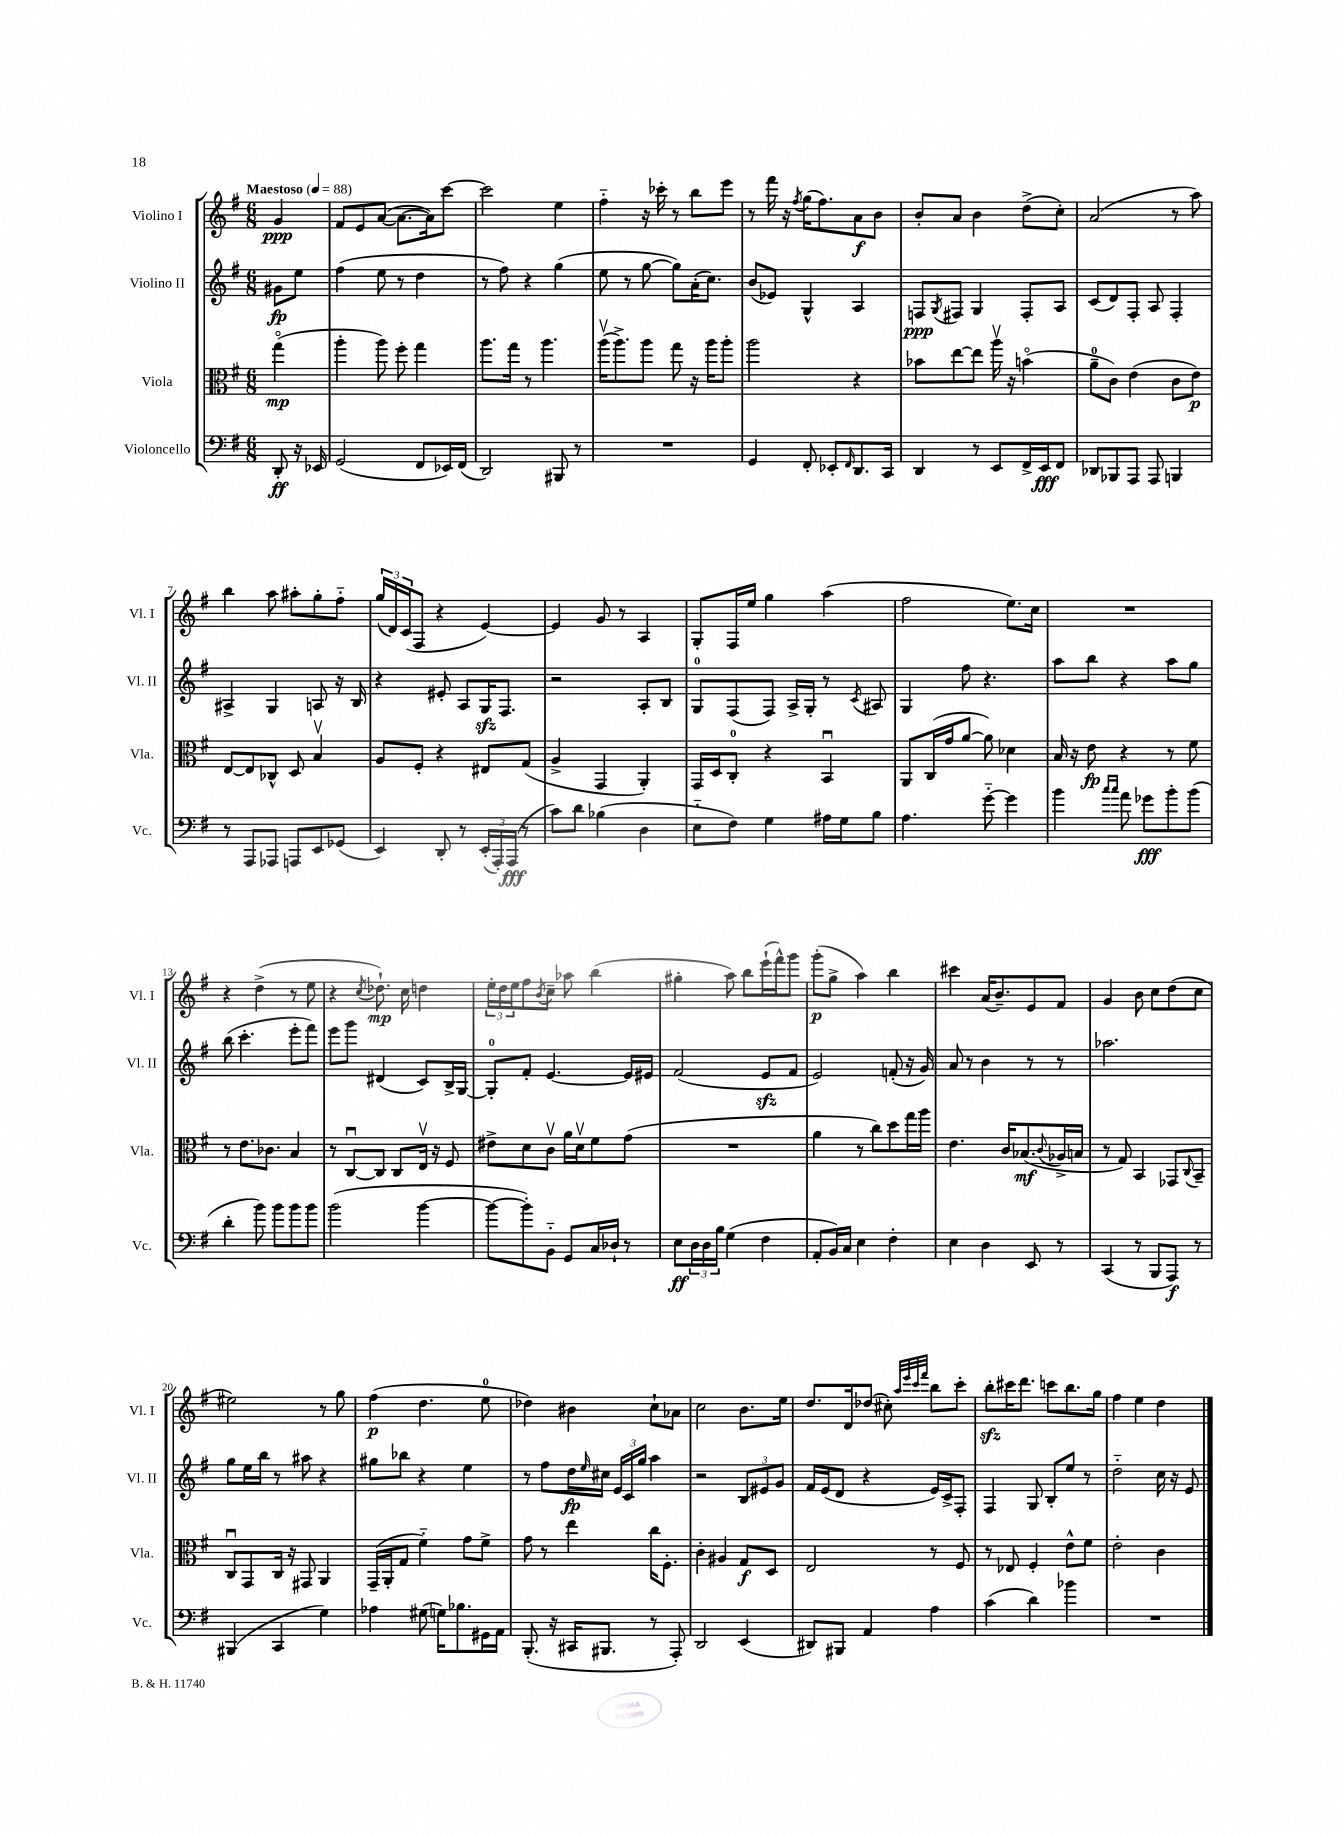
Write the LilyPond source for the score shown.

<<
\new StaffGroup <<
\new Staff = "s0" \with { instrumentName = "Violino I" shortInstrumentName = "Vl. I" } {
    \clef treble \key g \major \numericTimeSignature \time 6/8 \partial 4 \tempo "Maestoso" 4 = 88
    g'4\ppp |
    fis'8 e'8 a'8~( a'8.~ a'16) c'''8~ |
    c'''2 e''4 |
    fis''4-_ r16 ces'''16-. r8 b''8 e'''8 |
    r8 fis'''16 r16 \acciaccatura { fis''8 } g''16( fis''8.) a'8\f b'8 |
    b'8-. a'8 b'4 d''8->( c''8-.) |
    a'2( r8 a''8) |
    b''4 a''8 ais''8-. g''8-. fis''8-_ |
    \tuplet 3/2 { g''16( d'16) c'16( } fis8 r4 e'4~) |
    e'4 g'8 r8 a4 |
    g8-. fis16 e''16 g''4 a''4( |
    fis''2 e''8.) c''16 |
    R2. |
    r4 d''4->( r8 e''8 |
    r4 \acciaccatura { c''8 } des''8.-!\mp) c''16 d''4 |
    \tuplet 3/2 { e''16-. d''16 e''16 } fis''8 \acciaccatura { b'8 } c''8-- aes''8 b''4( |
    gis''4-. a''8) b''8 e'''16-!( fis'''16-^) g'''8 |
    g'''8-.\p( g''8-> a''4) b''4 |
    cis'''4 a'16( b'8.--) e'8 fis'8 |
    g'4 b'8 c''8 d''8( c''8 |
    eis''2) r8 g''8 |
    fis''4\p( d''4. e''8-0 |
    des''4) bis'4 c''8-! aes'8 |
    c''2 b'8. e''16 |
    d''8. d'16 des''8( cis''8-.) \grace { a''32 e'''32 c'''32 fis'''32 } b''8 c'''8-. |
    b''8-.\sfz cis'''16 d'''8. c'''8 b''8. g''16 |
    fis''4 e''4 d''4 \bar "|." |
}
\new Staff = "s1" \with { instrumentName = "Violino II" shortInstrumentName = "Vl. II" } {
    \clef treble \key g \major \numericTimeSignature \time 6/8 \partial 4
    gis'8\fp e''8 |
    fis''4( e''8 r8 d''4 |
    r8 fis''8) r4 g''4( |
    e''8 r8 g''8~ g''8) a'16-.( c''8.) |
    b'8( ees'8) g4-^ a4 |
    f8\ppp \acciaccatura { g8 } fis8 g4 fis8-. a8 |
    c'8( d'8) fis8-. a8 fis4-. |
    ais4-> g4 a8 r16 b16 |
    r4 eis'8-. a8 g16\sfz fis8. |
    r2 a8-. b8 |
    g8-0 fis8( fis8) a16-> g16-. r8 \acciaccatura { c'8 } ais8 |
    g4 fis''8 r4. |
    a''8 b''8 r4 a''8 g''8 |
    b''8( c'''4.-. e'''8-. fis'''8) |
    e'''8 g'''8 dis'4( c'8) b16-> g16~ |
    g8-0-. fis'8-. e'4.~ e'16 eis'16 |
    fis'2( e'8\sfz fis'8 |
    e'2) f'8-.( r16 g'16) |
    a'8 r8 b'4 r8 r8 |
    aes''2. |
    g''8 e''16 b''16 r8 ais''8 r4 |
    gis''8 bes''8 r4 e''4 |
    r8 fis''8 d''16\fp \grace { e''16 } cis''16 \tuplet 3/2 { e'16 c'16 g''16 } a''4 |
    r2 \tuplet 3/2 { b8 eis'8 g'8 } |
    fis'16 e'16( d'8 r4 e'16) c'16-> fis8-. |
    fis4 g8 b8-. e''8 r8 |
    d''2-_ c''16 r16 e'8 \bar "|." |
}
\new Staff = "s2" \with { instrumentName = "Viola" shortInstrumentName = "Vla." } {
    \clef alto \key g \major \numericTimeSignature \time 6/8 \partial 4
    g''4\flageolet\mp( |
    a''4-. a''8) fis''8-. g''4 |
    a''8. g''16 r8 a''4. |
    a''16\upbow( a''8.->) a''8 g''8 r16 a''16 a''8-. |
    a''2 r4 |
    bes'8 e''8~ e''8 a''16\upbow r16 b'4\flageolet( |
    a'8-0-- c'8) e'4( c'8 e'8\p) |
    e8~ e8 ces8-^ d8 b4\upbow |
    a8 fis8-. r4 eis8 g8( |
    a4-> g,4 a,4-.) |
    g,16 d16 c8-0-. r4 b,4\downbow |
    a,8 c16( g'16 a'8~ a'8) des'4 |
    b16 r16 e'8\fp r4 r8 fis'8 |
    r8 e'8. ces'8. b4 |
    r8 c8~\downbow c8 c8 e16\upbow r16 fis8 |
    eis'8-> d'8 c'8\upbow a'16 d'16\upbow fis'8 g'8( |
    R2. |
    a'4 r8 c''8) d''8 g''16 a''16 |
    e'4. c'16 bes8.\mf( \appoggiatura { c'8 } aes16-> b16 |
    r8 g8) b,4 ges,8 \appoggiatura { c8 } b,8-- |
    c8\downbow g,8 c16 r16 gis,8 a,4 |
    g,16--( a,16-. g8 fis'4-_) g'8 fis'8-> |
    g'8 r8 e''4 c''16 fis8.-. |
    c'4-. ais4 g8\f d8 |
    e2 r8 fis8 |
    r8 ees8 fis4-. e'8-^ fis'8 |
    e'2-. c'4 \bar "|." |
}
\new Staff = "s3" \with { instrumentName = "Violoncello" shortInstrumentName = "Vc." } {
    \clef bass \key g \major \numericTimeSignature \time 6/8 \partial 4
    d,8-.\ff r16 ees,16 |
    g,2( fis,8 ees,16) fis,16( |
    d,2) bis,,8 r8 |
    R2. |
    g,4 fis,8-. ees,8-. \grace { fis,16 } d,8. c,16 |
    d,4 r8 e,8 fis,16-> e,16\fff fis,8 |
    des,8 bes,,8 a,,8 a,,8 b,,4 |
    r8 a,,8 aes,,8 a,,8 e,8 ges,8( |
    e,4) d,8-. r8 \tuplet 3/2 { e,16-.( a,,16-.) a,,16\fff( } r8 |
    c'8) d'8 bes4( d4 |
    e8-_ fis8) g4 ais16 g16 b8 |
    a4. g'8~-_ g'4 |
    b'4 \grace { c''16 c''16 } a'8 ges'8\fff b'8-. b'8( |
    d'4-. b'8) b'8 b'8 b'8 |
    b'2( b'4~ |
    b'8~ b'8-.) b,8-_ g,8 c16 des16-! r8 |
    e8\ff \tuplet 3/2 { d16 d16 b16 } g4( fis4 |
    a,8-. b,16) c16 e4 fis4-. |
    e4 d4 e,8 r8 |
    c,4( r8 b,,8 a,,8\f) r8 |
    bis,,4( c,4 g4) |
    aes4 gis8( g16) bes8. gis,16 a,16 |
    b,,8.-.( r16 cis,16 bis,,8. r8 a,,8-.) |
    d,2 e,4( |
    dis,8) bis,,8 a,4 a4 |
    c'4( d'4) bes'4 |
    R2. \bar "|." |
}
>>
>>
